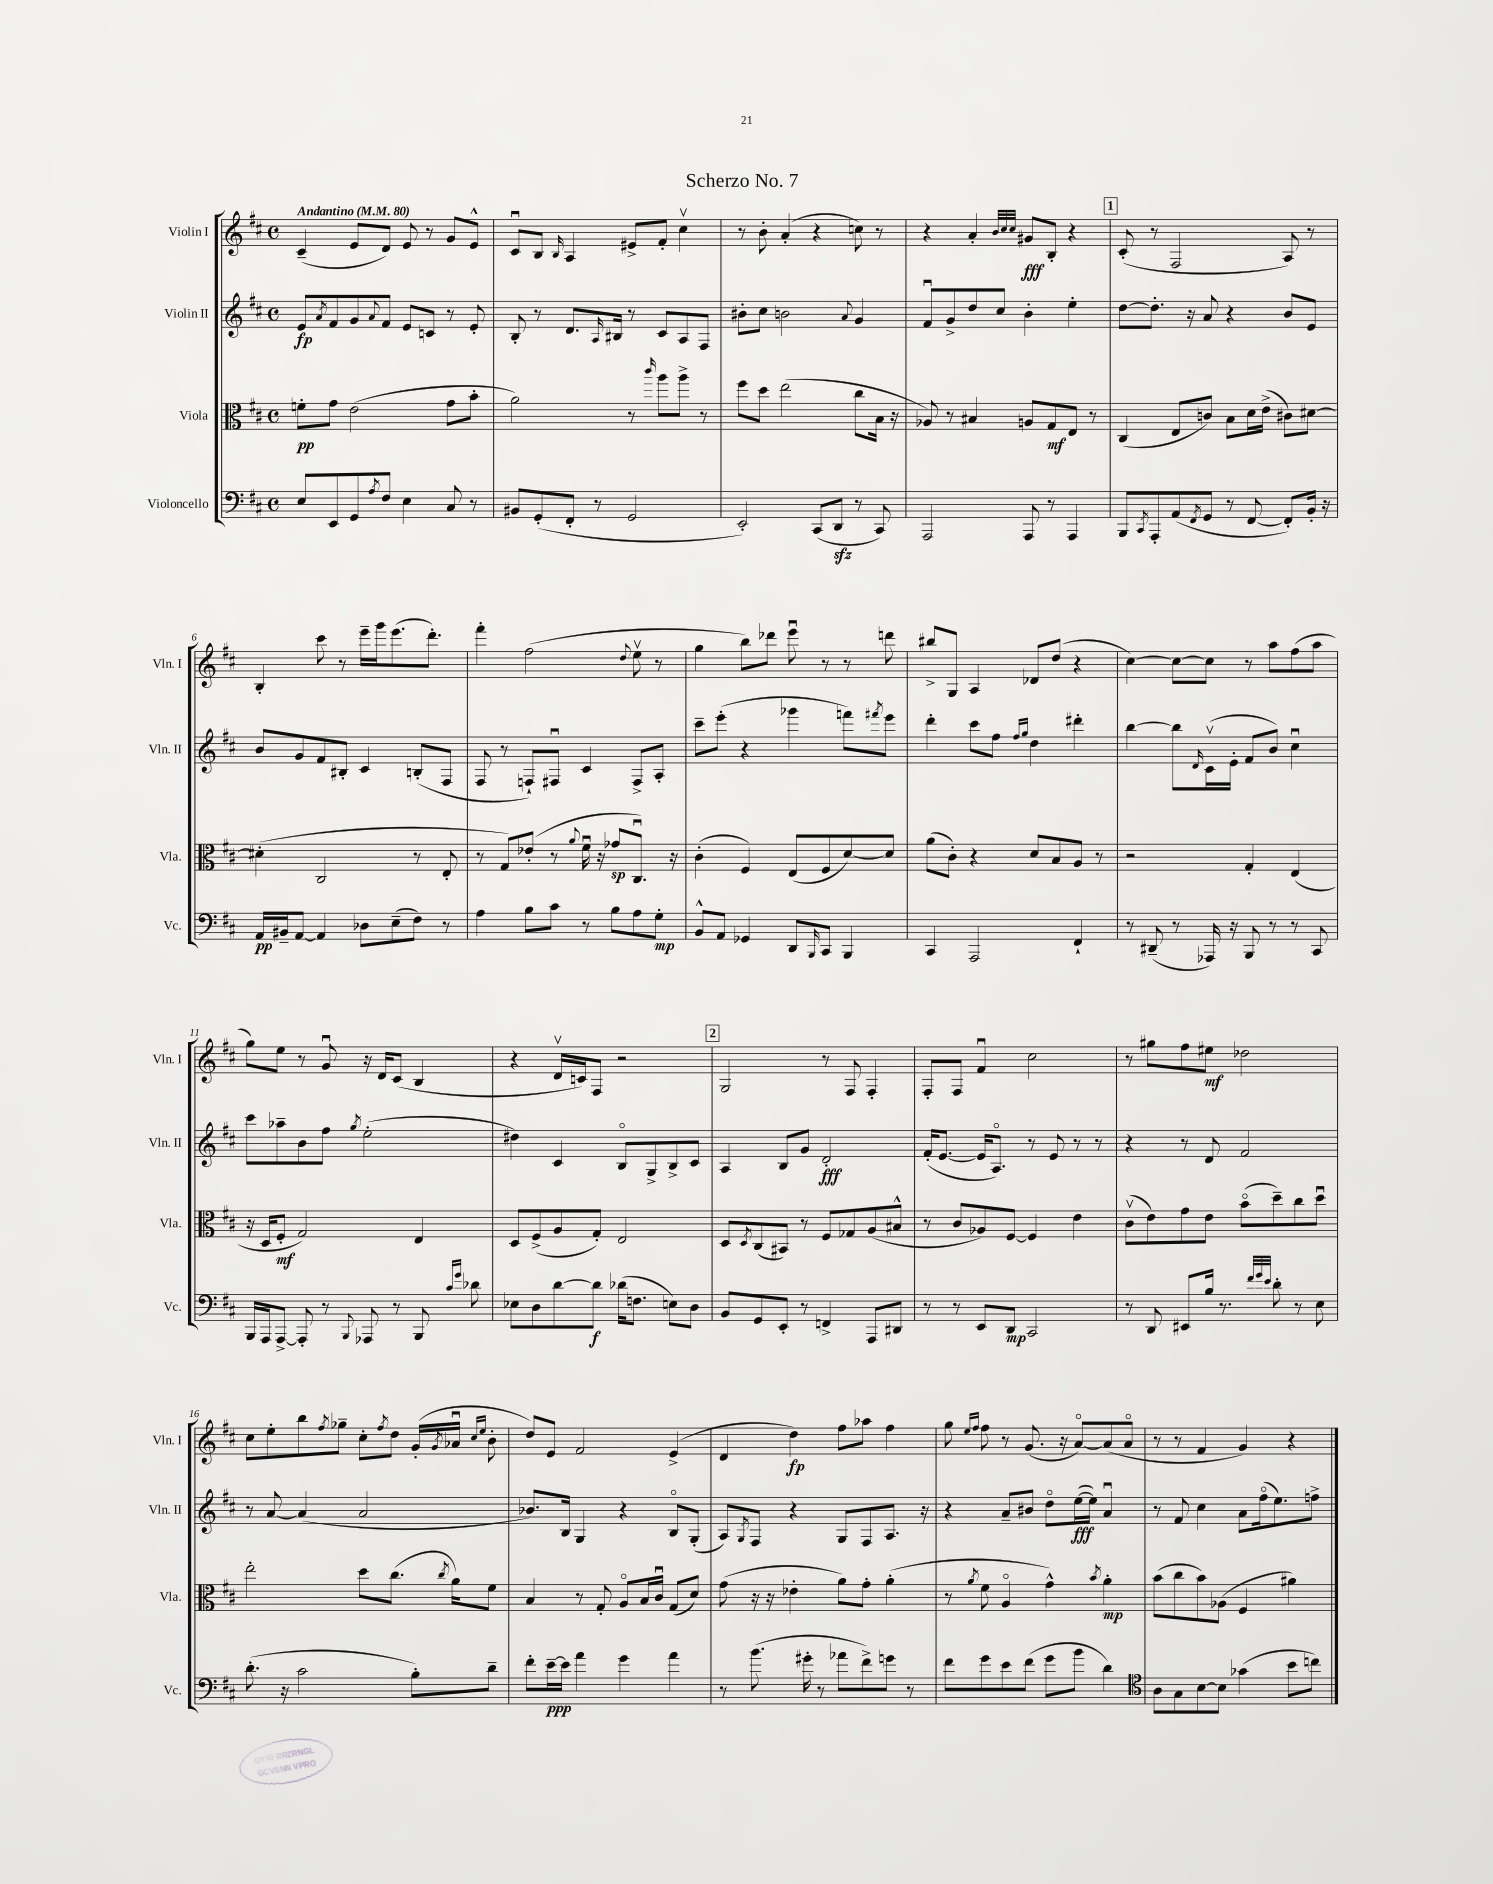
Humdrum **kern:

**kern	**kern	**kern	**kern
*staff4	*staff3	*staff2	*staff1
*clefF4	*clefC3	*clefG2	*clefG2
*k[f#c#]	*k[f#c#]	*k[f#c#]	*k[f#c#]
*M4/4	*M4/4	*M4/4	*M4/4
*met(c)	*met(c)	*met(c)	*met(c)
*MM80	*MM80	*MM80	*MM80
8E	8f'	8e	(4c#~
.	.	8qa	.
8EE	8g	8f#	.
8GG	(2e	8g	8e
8qA	.	8qqa	.
8F#	.	8f#	8d)
4E	.	8e	8e
.	.	8c	8r
8C#	8g	8r	8g
8r	8b'	8e'	8e^^
=	=	=	=
8BB#	2a)	8B'	8c#u
(8GG'	.	8r	8B
.	.	.	16qqB
8FF#'	.	8.d	4A
8r	.	.	.
.	.	16qqA	.
.	.	16B#	.
2GG	8r	8r	8e#^
.	16qqccc#	.	.
.	8aa	8c#	8f#'
.	8aa^	8A	4cc#v
.	8r	8F#	.
=	=	=	=
2EE')	8ff#	8b#'	8r
.	8dd	8cc#	8b'
.	(2ee	2b	(4a'
(8CC#	.	.	4r
8DD	.	.	.
.	.	8qqa	.
8r	8cc#	4g	8cc)
8CC#)	16B	.	8r
.	16r	.	.
=	=	=	=
2AAA	8A-)	8f#u	4r
.	8r	8g^	.
.	4B#	8dd	4a'
.	.	8cc#	.
.	.	.	32qqb
.	.	.	32qqcc#
.	.	.	32qqcc#
8AAA	8A	4b'	8g#
8r	8G	.	8B'
4AAA	8E	4ee'	4r
.	8r	.	.
=	=	=	=
8BBB	(4C#	[8dd	(8c#'
8qCC#	.	.	.
8AAA'	.	8.dd']	8r
(8AA	8E	.	2F#
.	.	16r	.
8qFF#	.	.	.
8GG	8c)	8a	.
8r	8B	4r	.
[8FF#	16d	.	.
.	(16e^	.	.
8FF#'])	8c#)	8b	8A)
16BB'	[8d#	8e	8r
16r	.	.	.
=	=	=	=
16AA	(4d#']	8b	4B'
16BB#~	.	.	.
[8AA	.	8g	.
4AA]	2C#	8f#	8ccc#
.	.	8B#'	8r
8D-	.	4c#	16eee~
.	.	.	16ggg
(8E~	.	.	(8.eee
8F#)	8r	(8B'	.
.	.	.	8.ddd')
8r	8E'	8F#	.
=	=	=	=
4A	8r	8F#	4fff#'
.	8G)	8r	.
8B	(8e-'	8F`)	(2ff#
8c#	8r	8F#u	.
.	8qqa	.	.
8r	16f#u	4c#	.
.	16r	.	.
8B	8g-	.	.
.	.	.	8qqdd
8A	8.C#u)	8F#^	8eev
8G'	.	8A'	8r
.	16r	.	.
=	=	=	=
8BB^^	(4c#'	8ccc#~	4gg
8AA	.	(8eee'	.
4GG-	4F#)	4r	8bb)
.	.	.	8ddd-
8DD	(8E	4ggg-	8eeeu
16qqBBB	.	.	.
8CC#	8F#	.	8r
4BBB	[8d)	8fff)	8r
.	.	8qfff#	.
.	8d]	8eee	8ddd
=	=	=	=
4CC#	(8a	4ddd'	8bb#^
.	8c#')	.	8G
2AAA	4r	8ccc#	4A
.	.	8ff#	.
.	.	16qqff#	.
.	.	16qqgg	.
.	8d	4dd	8d-
.	8B	.	(8dd
4FF#`	8A	4ddd#'	4r
.	8r	.	.
=	=	=	=
8r	2r	[4bb	[4cc#)
(8DD#~	.	.	.
8r	.	8bb]	8cc#_
.	.	16qqd	.
16AAA-)	.	(16c#v	8cc#]
16r	.	16e'	.
8BBB	4G'	8f#	8r
8r	.	8b)	8aa
8r	(4E	4cc#u	(8ff#
8CC#	.	.	8aa
=	=	=	=
16BBB	16r	8ccc#	8gg)
16AAA	16D	.	.
[8AAA^	8F#'	8aa-~	8ee
8AAA']	2G)	8b	8r
8r	.	8ff#	8gu
8qqBBB	.	8qgg	.
8AAA-	.	(2ee'	16r
.	.	.	16d
8r	.	.	(8c#
8BBB	4E	.	4B
16qqc#	.	.	.
16qqg	.	.	.
8d-	.	.	.
=	=	=	=
8E-	8D	4dd#)	4r
8D	(8F#^	.	.
[8d	8A	4c#	16dv
.	.	.	16c)
8d]	8G')	.	8F#
(16d-	2E	8Bo	2r
8.F	.	.	.
.	.	8G^	.
8E)	.	8B^	.
8D	.	8c#	.
=	=	=	=
8BB	8D	4A	2G
.	8qD	.	.
8GG	(8C#	.	.
8EE'	8BB#)	8B	.
8r	8r	8g	.
4FF^	8F#	2d'	8r
.	8G-	.	8F#
8AAA	(8A	.	4F#'
8DD#	8B#^^	.	.
=	=	=	=
8r	8r	(16f#'	8F#'
.	.	[8.e	.
8r	8c#	.	8F#
8EE	8A-)	16e]	4f#u
.	.	8.Ao)	.
8DD	[8F#	.	.
2CC#	4F#]	8r	2cc#
.	.	8e	.
.	4e	8r	.
.	.	8r	.
=	=	=	=
8r	(8c#v	4r	8r
8DD	8e)	.	8gg#
8EE#	8g	8r	8ff#
16B	8e	8d	8ee#
8.r	.	.	.
.	(8bo	2f#	2dd-
32qqf#	.	.	.
32qqg	.	.	.
32qqe	.	.	.
8d'	8dd~)	.	.
8r	8cc#	.	.
8E	8ddu	.	.
=	=	=	=
(8.d'	2ee'	8r	8cc#
.	.	[8a	8ee'
16r	.	.	.
2c#	.	(4a]	8bb
.	.	.	8qff#
.	.	.	8gg-~
.	8dd	2a	8cc#'
.	.	.	8qff#
.	(8.cc#	.	8dd
8B')	.	.	(16g'
.	8qcc#	.	8qg
.	16a)	.	16a-u
.	.	.	16qqcc#
.	.	.	16qqee
8d~	8f#	.	8b'
=	=	=	=
8f#'	4B	8.b-)	8dd)
[16e~	.	.	8e
16e]	.	16B	.
4a	8r	4G	2f#
.	8G'	.	.
4g	8Ao	4r	.
.	16B	.	.
.	16c#u	.	.
4a	(8G	8Bo	(4e^
.	8d)	(8G'	.
=	=	=	=
8r	(8g	8A)	4d
.	.	8qG	.
(8.b	16r	8F#	.
.	16r	.	.
.	4e-'	4r	4dd)
16g#'	.	.	.
8r	.	.	.
8a-	8a)	8G	8ff#
8f#^)	8g'	8F#	8aa-
8g	(4a'	8.A	4ff#
8r	.	.	.
.	.	16r	.
=	=	=	=
8f#	8r	4r	8gg
.	.	.	16qqee
.	8qa	.	16qqff#
8g	8f#	.	8ff#
8e	4Ao	8a~	8r
(8f#	.	8b#	(8.g
8g	4g^^)	8ddo	.
.	.	.	16r
8b	.	([16ee	[8ao)
.	.	16ee])	.
.	8qb	.	.
4d)	4a'	4au	(8a]
.	.	.	8ao
=	=	=	=
*clefC4	*	*	*
8A	(8b	8r	8r
8G	8cc#	8f#	8r
[8B	8b)	4cc#	4f#
8B]	(8A-	.	.
(4g-	4F#	8a	4g)
.	.	(16ff#o	.
.	.	8.ee)	.
8b	4a#)	.	4r
8cc)	.	8ff^	.
==	==	==	==
*-	*-	*-	*-
